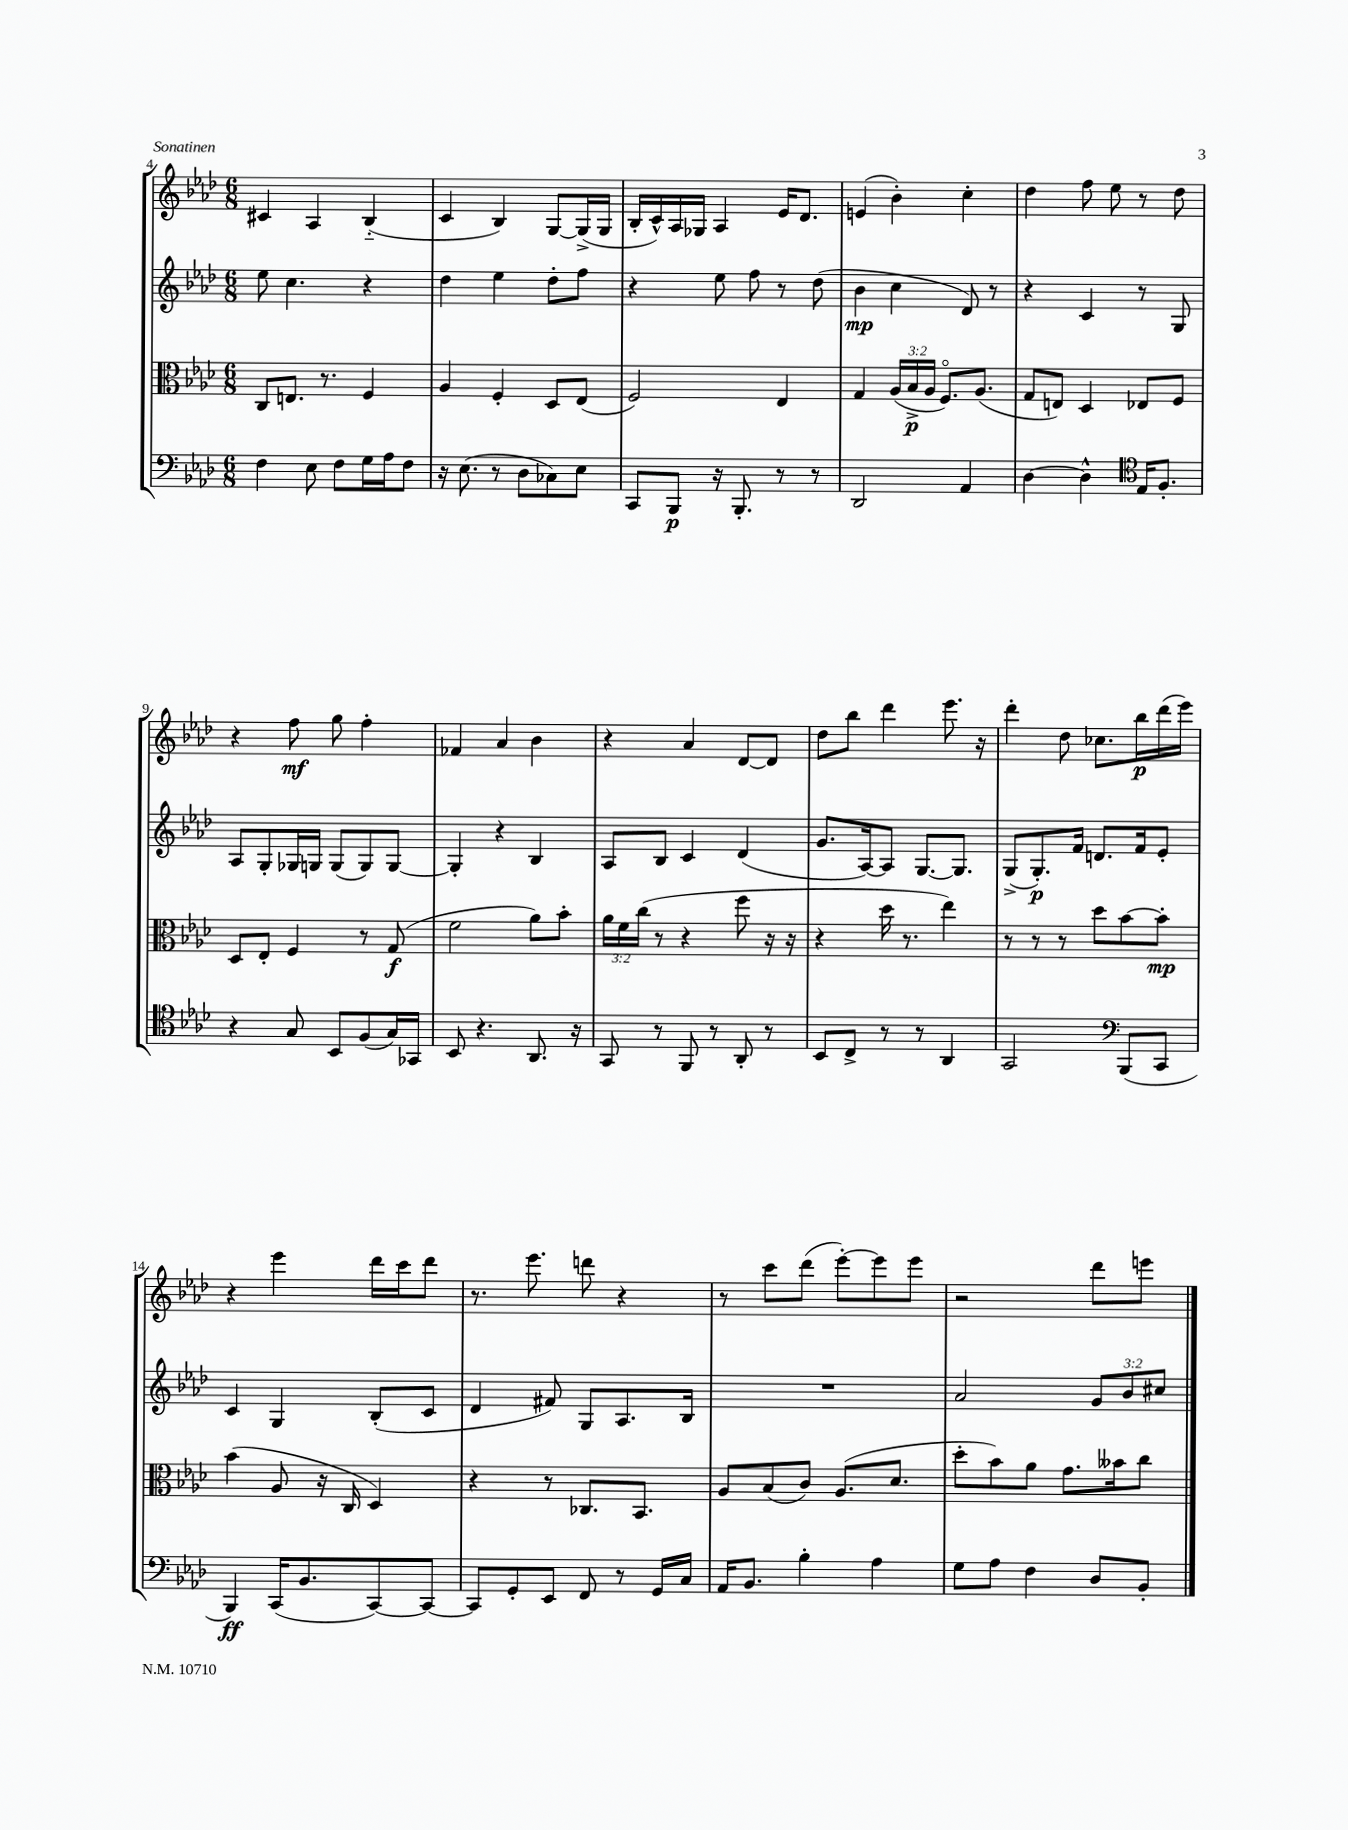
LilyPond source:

<<
\new StaffGroup <<
\new Staff = "s0" {
    \clef treble \key aes \major \numericTimeSignature \time 6/8
    cis'4 aes4 bes4-_( |
    c'4 bes4) g8~ g16->( g16 |
    bes16-. c'16-^) aes16 ges16 aes4 ees'16 des'8. |
    e'4( bes'4-.) c''4-. |
    des''4 f''8 ees''8 r8 des''8 |
    r4 f''8\mf g''8 f''4-. |
    fes'4 aes'4 bes'4 |
    r4 aes'4 des'8~ des'8 |
    des''8 bes''8 des'''4 ees'''8. r16 |
    des'''4-. des''8 ces''8. bes''16\p des'''16( ees'''16) |
    r4 ees'''4 des'''16 c'''16 des'''8 |
    r8. ees'''8. d'''8 r4 |
    r8 c'''8 des'''8( ees'''8~-.) ees'''8 ees'''8 |
    r2 des'''8 e'''8 \bar "|." |
}
\new Staff = "s1" {
    \clef treble \key aes \major \numericTimeSignature \time 6/8 \override Staff.TupletNumber.text = #tuplet-number::calc-fraction-text
    ees''8 c''4. r4 |
    des''4 ees''4 des''8-. f''8 |
    r4 ees''8 f''8 r8 des''8( |
    bes'4\mp c''4 des'8) r8 |
    r4 c'4 r8 g8 |
    aes8 g8-. ges16 g16 g8( g8) g8~ |
    g4-. r4 bes4 |
    aes8 bes8 c'4 des'4( |
    g'8. aes16~) aes8 g8.~ g8. |
    g8->( g8.-.\p) f'16 d'8. f'16 ees'8-. |
    c'4 g4 bes8-.( c'8 |
    des'4 fis'8) g8 aes8. bes16 |
    R2. |
    aes'2 \tuplet 3/2 { g'8 bes'8 cis''8 } \bar "|." |
}
\new Staff = "s2" {
    \clef alto \key aes \major \numericTimeSignature \time 6/8 \override Staff.TupletNumber.text = #tuplet-number::calc-fraction-text
    c8 e8. r8. f4 |
    aes4 f4-. des8 ees8( |
    f2) ees4 |
    g4 \tuplet 3/2 { aes16( bes16->\p aes16 } f8.\flageolet) aes8.( |
    g8 e8) des4 ees8 f8 |
    des8 ees8-. f4 r8 g8\f( |
    f'2 aes'8) bes'8-. |
    \tuplet 3/2 { aes'16 f'16 c''16( } r8 r4 f''8 r16 r16 |
    r4 des''16 r8. ees''4) |
    r8 r8 r8 des''8 bes'8~ bes'8-.\mp |
    bes'4( aes8 r16 c16 des4) |
    r4 r8 ces8. bes,8. |
    aes8 bes8( c'8) aes8.( des'8. |
    des''8-. bes'8) aes'8 g'8. beses'16 c''8 \bar "|." |
}
\new Staff = "s3" {
    \clef bass \key aes \major \numericTimeSignature \time 6/8
    f4 ees8 f8 g16 aes16 f8 |
    r16 ees8.( r8 des8 ces8) ees8 |
    c,8 bes,,8\p r16 bes,,8.-. r8 r8 |
    des,2 aes,4 |
    des4~ des4-^ \clef tenor ees16 f8.-. |
    r4 g8 bes,8 f8( g16) ges,16 |
    bes,8 r4. aes,8. r16 |
    g,8 r8 f,8 r8 aes,8-. r8 |
    bes,8 c8-> r8 r8 aes,4 |
    g,2 \clef bass bes,,8( c,8 |
    bes,,4\ff) c,16( bes,8. c,8~) c,8~ |
    c,8 g,8-. ees,8 f,8 r8 g,16 c16 |
    aes,16 bes,8. bes4-. aes4 |
    g8 aes8 f4 des8 bes,8-. \bar "|." |
}
>>
>>
\layout { \context { \Score currentBarNumber = #4 } }
